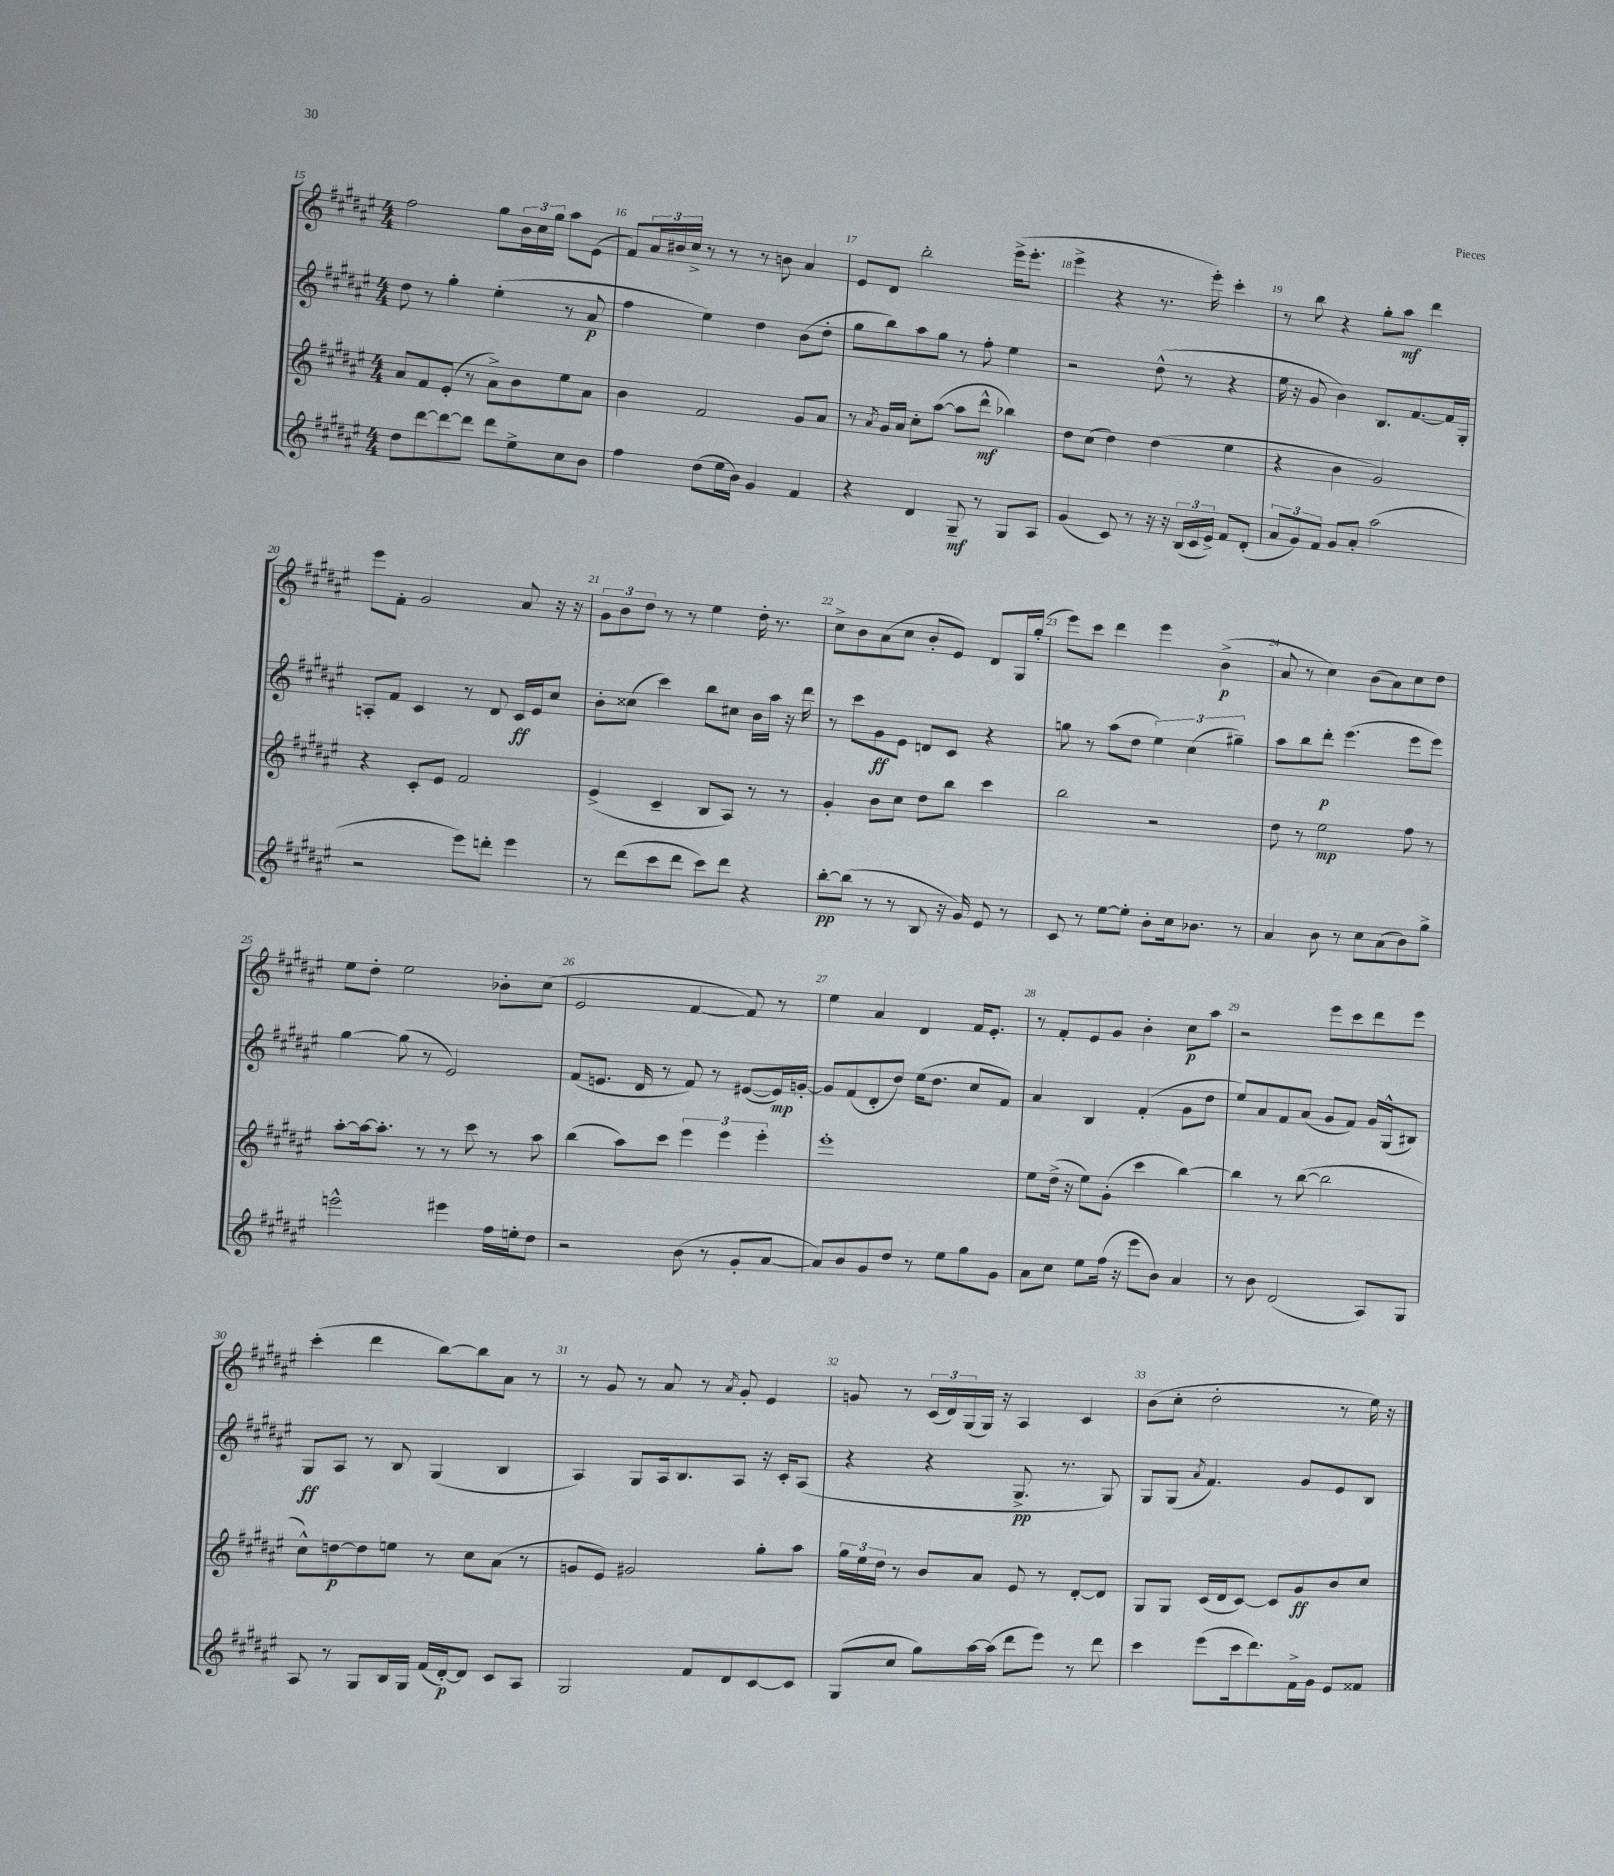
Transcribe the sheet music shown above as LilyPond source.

<<
\new StaffGroup <<
\new Staff = "s0" {
    \clef treble \key fis \major \numericTimeSignature \time 4/4
    fis''2 gis''8 \tuplet 3/2 { b'16 cis''16 gis''16 } ais''8 eis'8( |
    fis'8) \tuplet 3/2 { ais'16 bis'16 cis''16-> } r8 r8 r8 b'8 ais'4 |
    eis'8 dis'8 b''2-. eis'''16->( eis'''8.-. |
    eis'''4-> r4 r8. eis'''16-.) cis'''4-. |
    r8 b''8 r4 gis''8-. ais''8\mf dis'''4 |
    eis'''8 fis'8-. gis'2 ais'8 r16 r16 |
    \tuplet 3/2 { gis'8 b'8 dis''8 } r8 r8 eis''4 dis''16-. r8. |
    cis''8-> b'8 ais'8( cis''8 b'8-. eis'8) dis'8 gis16 gis''16-.( |
    eis'''8) cis'''8 dis'''4 eis'''4 b'4->\p( |
    ais'8 r8 cis''4) b'8( ais'8) cis''8 dis''8 |
    eis''8 dis''8-. eis''2 bes'8-. cis''8( |
    eis'2 fis'4~ fis'8) r8 |
    eis''4 ais'4 dis'4 fis'16 eis'8.-. |
    r8 fis'8-. eis'8 gis'8 b'4-. cis''8\p ais''8 |
    r2 eis'''8 cis'''8 dis'''8 eis'''8 |
    cis'''4-.( dis'''4 b''8~) b''8 ais'8 r8 |
    r8 gis'8 r8 ais'8 r8 \acciaccatura { ais'8 } gis'8-. eis'4 |
    g'8 r8 \tuplet 3/2 { cis'16( dis'16) gis16( } gis16) r16 ais4 cis'4 |
    b'8( cis''8-. dis''2-. r8 eis''16) r16 \bar "|." |
}
\new Staff = "s1" {
    \clef treble \key fis \major \numericTimeSignature \time 4/4
    dis''8 r8 gis''4-. eis''4-.( r8 ais'8\p |
    fis''4 eis''4) dis''4 b'8( dis''8-. |
    gis''8 b''8) ais''8 gis''8 r8 fis''8-. eis''4 |
    r2 dis''8-^( r8 r4 |
    eis''16 r16 gis'8 b'4) b8. fis'8.~ fis'16 gis16-. |
    a8-. fis'8 cis'4 r8 dis'8 cis'16\ff eis'16 cis''8 |
    b'8-. cisis''8( cis'''4) b''8 cis''8 b'16 ais''16 r16 dis'''16 |
    r8 cis'''8 gis'8\ff eis'8 d'8 cis'8 r4 |
    g''8 r8 ais''8( dis''8 \tuplet 3/2 { eis''4) cis''4( gis''4--) } |
    ais''8 b''8 dis'''8-.\p eis'''4.( eis'''8 eis'''8) |
    gis''4~ gis''8( r8 eis'2) |
    fis'8( e'8. dis'16 r8 fis'8) r8 eis'8~( eis'16\mp) g'16~-. |
    g'8 fis'8( dis'8-. dis''8) eis''16( dis''8. cis''8 fis'8) |
    ais'4 b4 fis'4-.( gis'8 dis''8 |
    eis''8) ais'8 fis'8 ais'8( gis'8 fis'8) gis'16 gis16-^( bis8) |
    gis8\ff ais8 r8 b8 gis4( b4 |
    ais4) gis8 ais16 b8. ais8 r16 cis'16-. ais8( |
    r4 r4 gis8.->\pp r8. gis8) |
    gis8 gis8( \acciaccatura { ais'8 } fis'4.) gis'8 eis'8 b8 \bar "|." |
}
\new Staff = "s2" {
    \clef treble \key fis \major \numericTimeSignature \time 4/4
    ais'8 fis'8 eis'8-.( r8 ais'8->) b'8 eis''8 ais'8 |
    b'4 fis'2 gis'8 ais'8 |
    r8 \acciaccatura { ais'8 } gis'16 ais'16 cis''8-. ais''8~( ais''8 dis'''8-^\mf bes''4) |
    dis''8 cis''8( dis''4) dis''4( eis''4 |
    r4 b'4 gis'2) |
    r4 cis'8-. eis'8 fis'2 |
    eis'4->( cis'4-- b8 ais8) r8 r8 |
    gis'4-. b'8 cis''8 dis''8 b''8 cis'''4 |
    b''2 r2 |
    dis''8 r8 eis''2\mp fis''8 r8 |
    ais''8~-. ais''16~ ais''8.-. r8 r8 cis'''8 r8 ais''8 |
    b''4( ais''8) cis'''8 \tuplet 3/2 { eis'''4 eis'''4 eis'''4-. } |
    eis'''1-. |
    eis''8 dis''16->( r16 eis''8) gis'8-.( cis'''4 b''4~) |
    b''4 r8 b''8~( b''2 |
    cis''8-^) d''8~\p d''8 e''8 r8 cis''8 ais'8( r8 |
    g'8 eis'8) gis'2 gis''8-. ais''8 |
    \tuplet 3/2 { gis''16 eis''16 dis''16 } r8 b'8 ais'8 eis'8 r8 dis'8~-. dis'8 |
    gis8 gis8 cis'16( dis'16 cis'8~) cis'8 gis'8\ff b'8 cis''8 \bar "|." |
}
\new Staff = "s3" {
    \clef treble \key fis \major \numericTimeSignature \time 4/4
    dis''8 dis'''8~ dis'''8~ dis'''8 dis'''8 eis''8-> cis''8 b'8 |
    fis''4 dis''8( eis''16 b'16) gis'4 fis'4 |
    r4 dis'4 gis8--\mf r8 gis8 ais8 |
    gis'4( cis'8) r8 r16 r16 \tuplet 3/2 { b16( cis'16 eis'16->) } fis'8 dis'8-.( |
    \tuplet 3/2 { ais'8 gis'8) fis'8 } gis'8 ais'8-. ais''2( |
    r2 eis'''8) d'''8-. eis'''4 |
    r8 dis'''8( cis'''8 dis'''8 cis'''8) dis'''8 r4 |
    b''8~-.\pp b''8( r8 r8 b8 r16 gis'16) eis'8 r8 |
    cis'8 r8 eis''8~ eis''8-. b'8-. cis''16 bes'8. r8 |
    ais'4 b'8 r8 cis''8 ais'8( b'8) gis''8-> |
    e'''2-^ eis'''4 fis''16 e''16-. dis''8 |
    r2 b'8( r8 gis'8-. ais'8~ |
    ais'8) b'8 gis'8 dis''8 r8 eis''8 gis''8 gis'8 |
    ais'8 cis''8 eis''8 fis''16( r16 eis'''8 b'8) ais'4 |
    r8 b'8 dis'2( ais8) gis8 |
    ais8 r8 gis8 b16 gis16 fis'16( dis'16~-.\p) dis'8 cis'8 ais8 |
    gis2 fis'8 dis'8 cis'8~ cis'8 |
    gis8( cis''8 gis''8) ais''16~ ais''16( dis'''8 eis'''8) r8 dis'''8 |
    cis'''4 eis'''8( cis'''16 dis'''8.) fis'16-> gis'16 eis'8 fisis'8 \bar "|." |
}
>>
>>
\layout { \context { \Score currentBarNumber = #15 \override BarNumber.break-visibility = ##(#f #t #t) barNumberVisibility = #all-bar-numbers-visible } }
